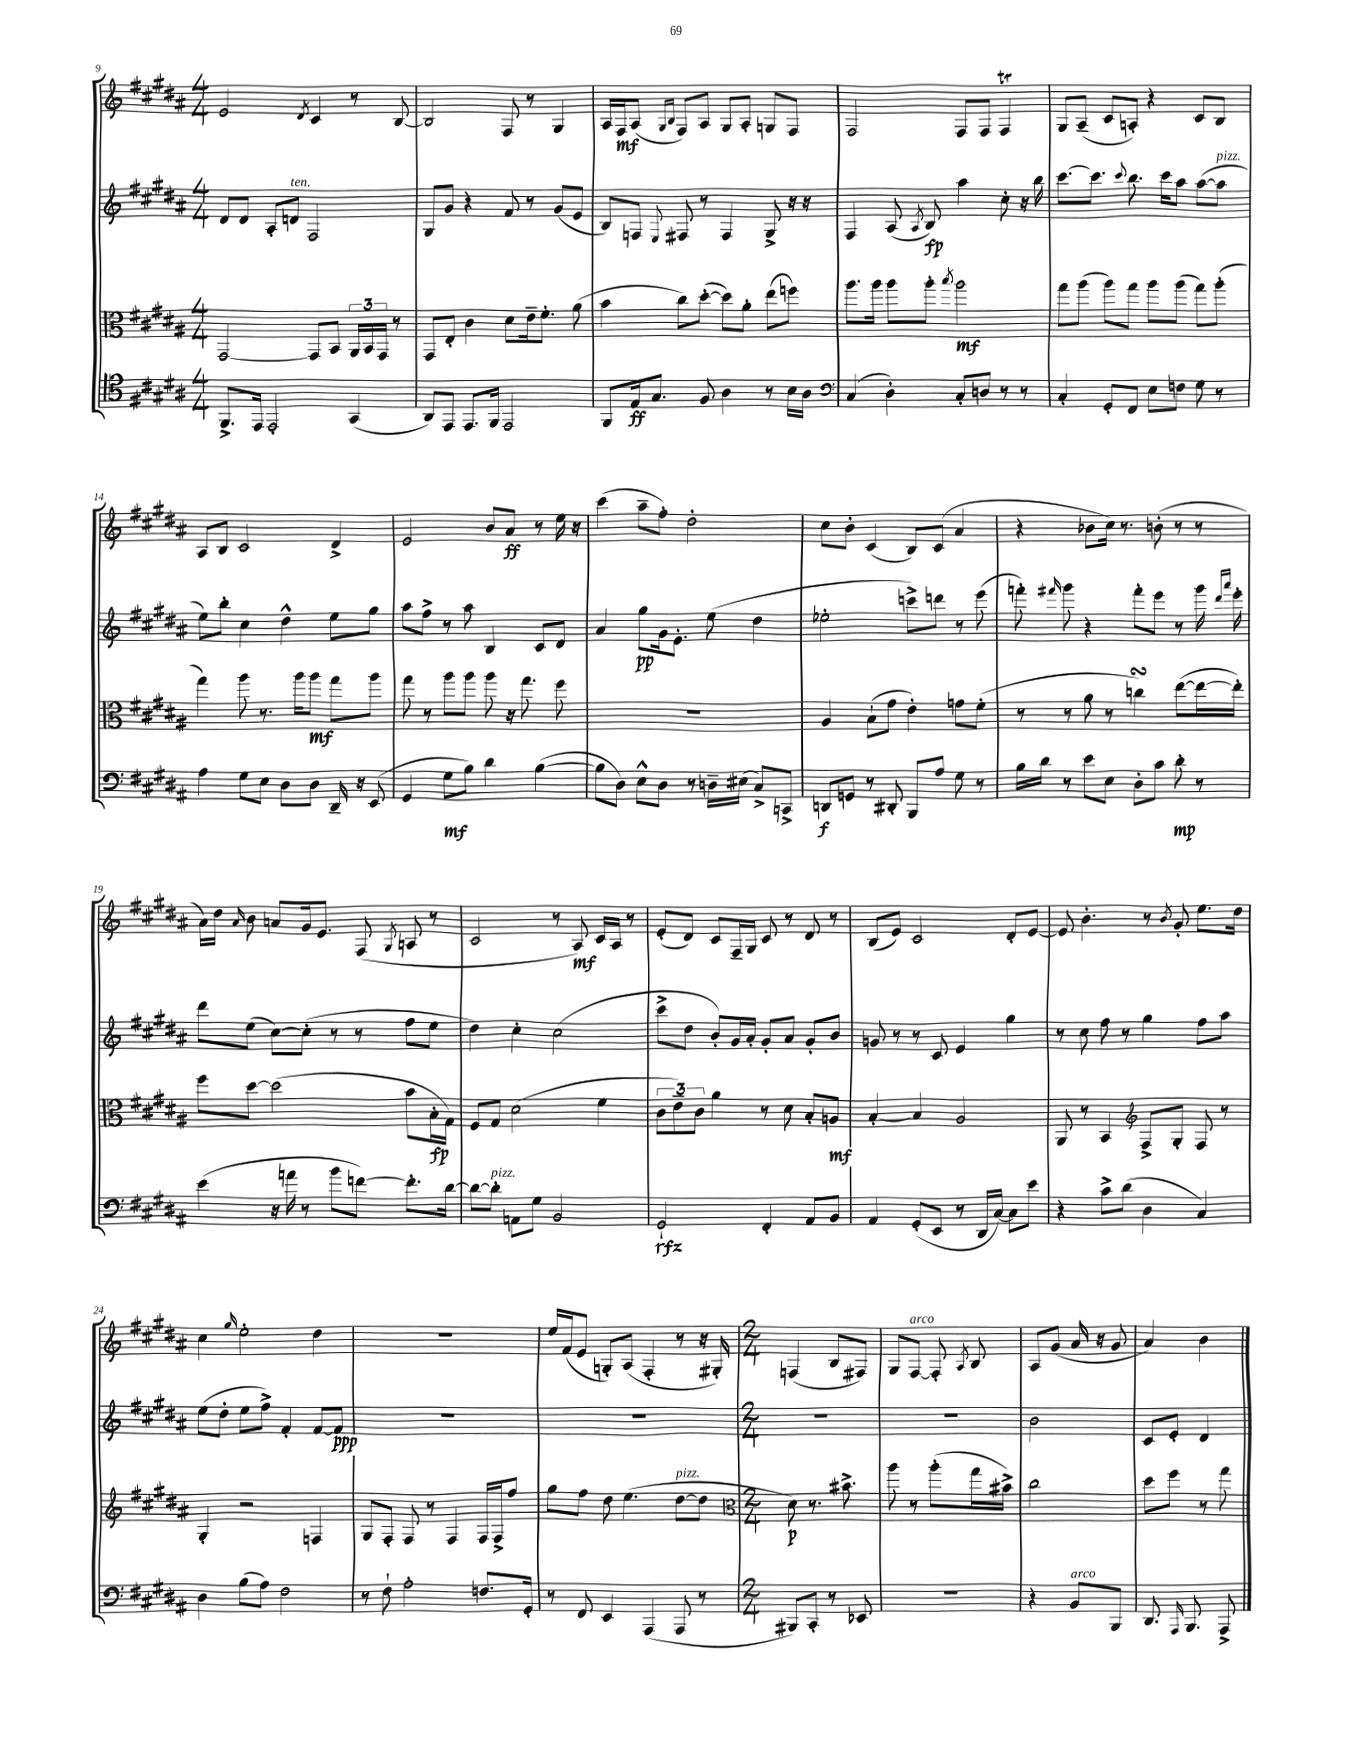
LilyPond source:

<<
\new StaffGroup <<
\new Staff = "s0" {
    \clef treble \key b \major \numericTimeSignature \time 4/4
    \autoBeamOff e'2 \acciaccatura { dis'8 } cis'4 r8 b8~ |
    b2 fis8 r8 gis4 |
    ais16[ fis16\mf ais8]( \grace { gis16[ b16] } fis8[) ais8] gis8[ ais8]-. g8[ fis8] |
    fis2 fis8[ fis8] fis4\trill |
    gis8[ ais8]--( cis'8[ a8]-.) r4 cis'8[ b8] |
    ais8[ b8] cis'2 dis'4-> |
    e'2 b'8[ ais'8]\ff r8 e''16 r16 |
    cis'''4( ais''8[-- fis''8]-.) dis''2-. |
    cis''8[ b'8]-. cis'4( b8[) cis'8]( ais'4 |
    r4 bes'8[ cis''16]) r8. b'8-.( r8 r8 |
    ais'16[) dis''16] \grace { ais'16 } b'8 a'8[ gis'16 e'8.] fis8( \acciaccatura { gis8 } a8 r8 |
    cis'2 r8 ais8\mf) cis'16[ ais16] r8 |
    e'8[-.( dis'8]) cis'8[ fis16-- gis16] cis'8 r8 dis'8 r8 |
    b8[( e'8]) cis'2 dis'8[-. e'8]~ |
    e'8 b'4.-. r8 \acciaccatura { b'8 } gis'8-. e''8.[ dis''16] |
    cis''4 \grace { gis''16 } e''2-. dis''4 |
    R1 |
    e''16[ fis'16( e'8] g8[-.) ais8]( fis4-. r8 r16 gis16-.) |
    \numericTimeSignature \time 2/4 f4( b8[ fis8]) |
    gis8[ fis8]~^\markup { \italic "arco" } fis8-. \acciaccatura { ais8 } b8 |
    ais8[ gis'8]( ais'16 r16 gis'8 |
    ais'4) b'4 \bar "|." |
}
\new Staff = "s1" {
    \clef treble \key b \major \numericTimeSignature \time 4/4
    \autoBeamOff dis'8[ dis'8] ais8[-. d'8]^\markup { \italic "ten." } fis2 |
    gis8[ gis'8] r4 fis'8 r8 gis'8[( e'8] |
    b8[) f8] \appoggiatura { e8 } fis8 r8 fis4 gis8-> r16 r16 |
    fis4 ais8( \acciaccatura { ais8 } b8\fp) ais''4 cis''8-. r16 b''16 |
    cis'''8.[~ cis'''8.] \appoggiatura { cis'''8 } b''8. cis'''16[ ais''8] ais''8[~( ais''8]^\markup { \italic "pizz." } |
    e''8[) b''8]-. cis''4 dis''4-^ e''8[ gis''8] |
    ais''8[ fis''8]-> r8 ais''8 b4 cis'8[ dis'8] |
    ais'4 gis''8[\pp gis'16 e'8.]-. e''8( dis''4 |
    ees''2-. c'''8[->) d'''8] r8 e'''8( |
    f'''8-.) \grace { fis'''16 } gis'''8 r4 fis'''8[-. e'''8] r8 gis'''16 \grace { dis'''16[ ais'''16] } e'''16-. |
    dis'''8[ e''8]( cis''8[~) cis''8]-.( r8 r8 fis''8[ e''8] |
    dis''4) cis''4-. cis''2( |
    cis'''8[-> dis''8] b'8[-.) gis'16 ais'16]-. gis'8[-. ais'8] gis'8[-. b'8] |
    g'8 r8 r8 cis'8 e'4 gis''4 |
    r8 cis''8 fis''8 r8 gis''4 fis''8[ ais''8] |
    e''8[( dis''8]-. e''8[ fis''8]->) fis'4-. fis'8[~ fis'8]\ppp |
    R1 |
    R1 |
    \numericTimeSignature \time 2/4 R2 |
    R2 |
    b'2 |
    cis'8[ e'8]-. dis'4 \bar "|." |
}
\new Staff = "s2" {
    \clef alto \key b \major \numericTimeSignature \time 4/4
    \autoBeamOff gis,2~ gis,8[ b,8] \tuplet 3/2 { ais,16[ b,16 gis,16] } r8 |
    gis,8[ e8]-. cis'4 dis'8[ e'16-- fis'8.]-. ais'8( |
    b'4 cis''8[) dis''8]~-.( dis''8[) ais'8]-. e''8[( f''8]) |
    ais''8.[ ais''16] ais''8[ ais''8]-. \acciaccatura { b''8 } ais''2\mf |
    gis''8[ ais''8]( ais''8[) gis''8] ais''8[ ais''8]( gis''8[) ais''8]-.( |
    gis''4) ais''8 r8. ais''16[ ais''8]\mf gis''8[ ais''8] |
    gis''8 r8 ais''8[ ais''8] ais''8 r16 gis''8. fis''8 |
    R1 |
    ais4 b8[-!( gis'8] e'4-.) g'8[ fis'8]-.( |
    r8 r8 ais'8 r8 c''4\turn) e''8[~( e''16~ e''16]-.) |
    fis''8[ dis''8]~ dis''2( b'8[ b16-.\fp gis16]) |
    fis8[ gis8] dis'2( fis'4 |
    \tuplet 3/2 { cis'8[ e'8--) cis'8] } ais'4 r8 dis'8 b8[-. a8]\mf |
    b4~-. b4 ais2 |
    ais,8 r8 b,4 \clef treble fis8[-> gis8]-. fis8 r8 |
    gis4-. r2 f4 |
    gis8[ fis8]-. fis8 r8 fis4 fis16[ fis16-> fis''8] |
    gis''8[ fis''8] dis''8 e''4.( dis''8[~^\markup { \italic "pizz." } dis''8] |
    \numericTimeSignature \time 2/4 \clef alto dis'8\p) r8. bis'8.-> |
    ais''8 r8 ais''8[-.( gis''16 bis'16]->) |
    cis''2 |
    dis''8[ fis''8] r8 gis''8 \bar "|." |
}
\new Staff = "s3" {
    \clef tenor \key b \major \numericTimeSignature \time 4/4
    \autoBeamOff fis,8.[-> e,16] e,2-. gis,4( |
    ais,8[) e,8] e,8.[ fis,16] e,2 |
    fis,8[ e16\ff gis8.] fis8 ais4 r8 b16[ ais16] |
    \clef bass cis4( dis4-.) cis8[-. d8] r8 r8 |
    cis4-. gis,8[-. fis,8] e8[ f8] gis8 r8 |
    ais4 gis8[ e8] dis8[ dis8] dis,16-- r16 e,8( |
    gis,4 gis8[\mf b8]) dis'4 b4~( |
    b8[ dis8]) e8[-^ dis8] r8 d16[-- eis16]( cis8[->) c,8]-> |
    d,8[\f g,8] r8 dis,8-. b,,8[ ais8] gis8 r8 |
    b16[ dis'16] r8 e'8[ e8] dis8[-. cis'8] dis'8-.\mp r8 |
    e'4( r16 a'16 r8 b'8[ f'8]~) f'8.[-. dis'16]~ |
    dis'8[~ dis'8]-.^\markup { \italic "pizz." } a,8[ gis8] b,2 |
    gis,2-!\rfz fis,4-. ais,8[ b,8] |
    ais,4 gis,8[-.( e,8] r8 dis,16[ cis16]~) cis8[ e'8] |
    r4 cis'8[-> dis'8]( dis4 cis4) |
    dis4 b8[( ais8]) fis2 |
    r8 fis8-! ais2-. f8.[ gis,16]-. |
    r8 fis,8 e,4 ais,,4( ais,,8 r8 |
    \numericTimeSignature \time 2/4 bis,,8[) cis,8]-. r8 ees,8 |
    R2 |
    r4 b,8[^\markup { \italic "arco" } b,,8] |
    dis,8. \grace { ais,,16 } b,,8. ais,,8-> \bar "|." |
}
>>
>>
\layout { \context { \Score currentBarNumber = #9 } }
